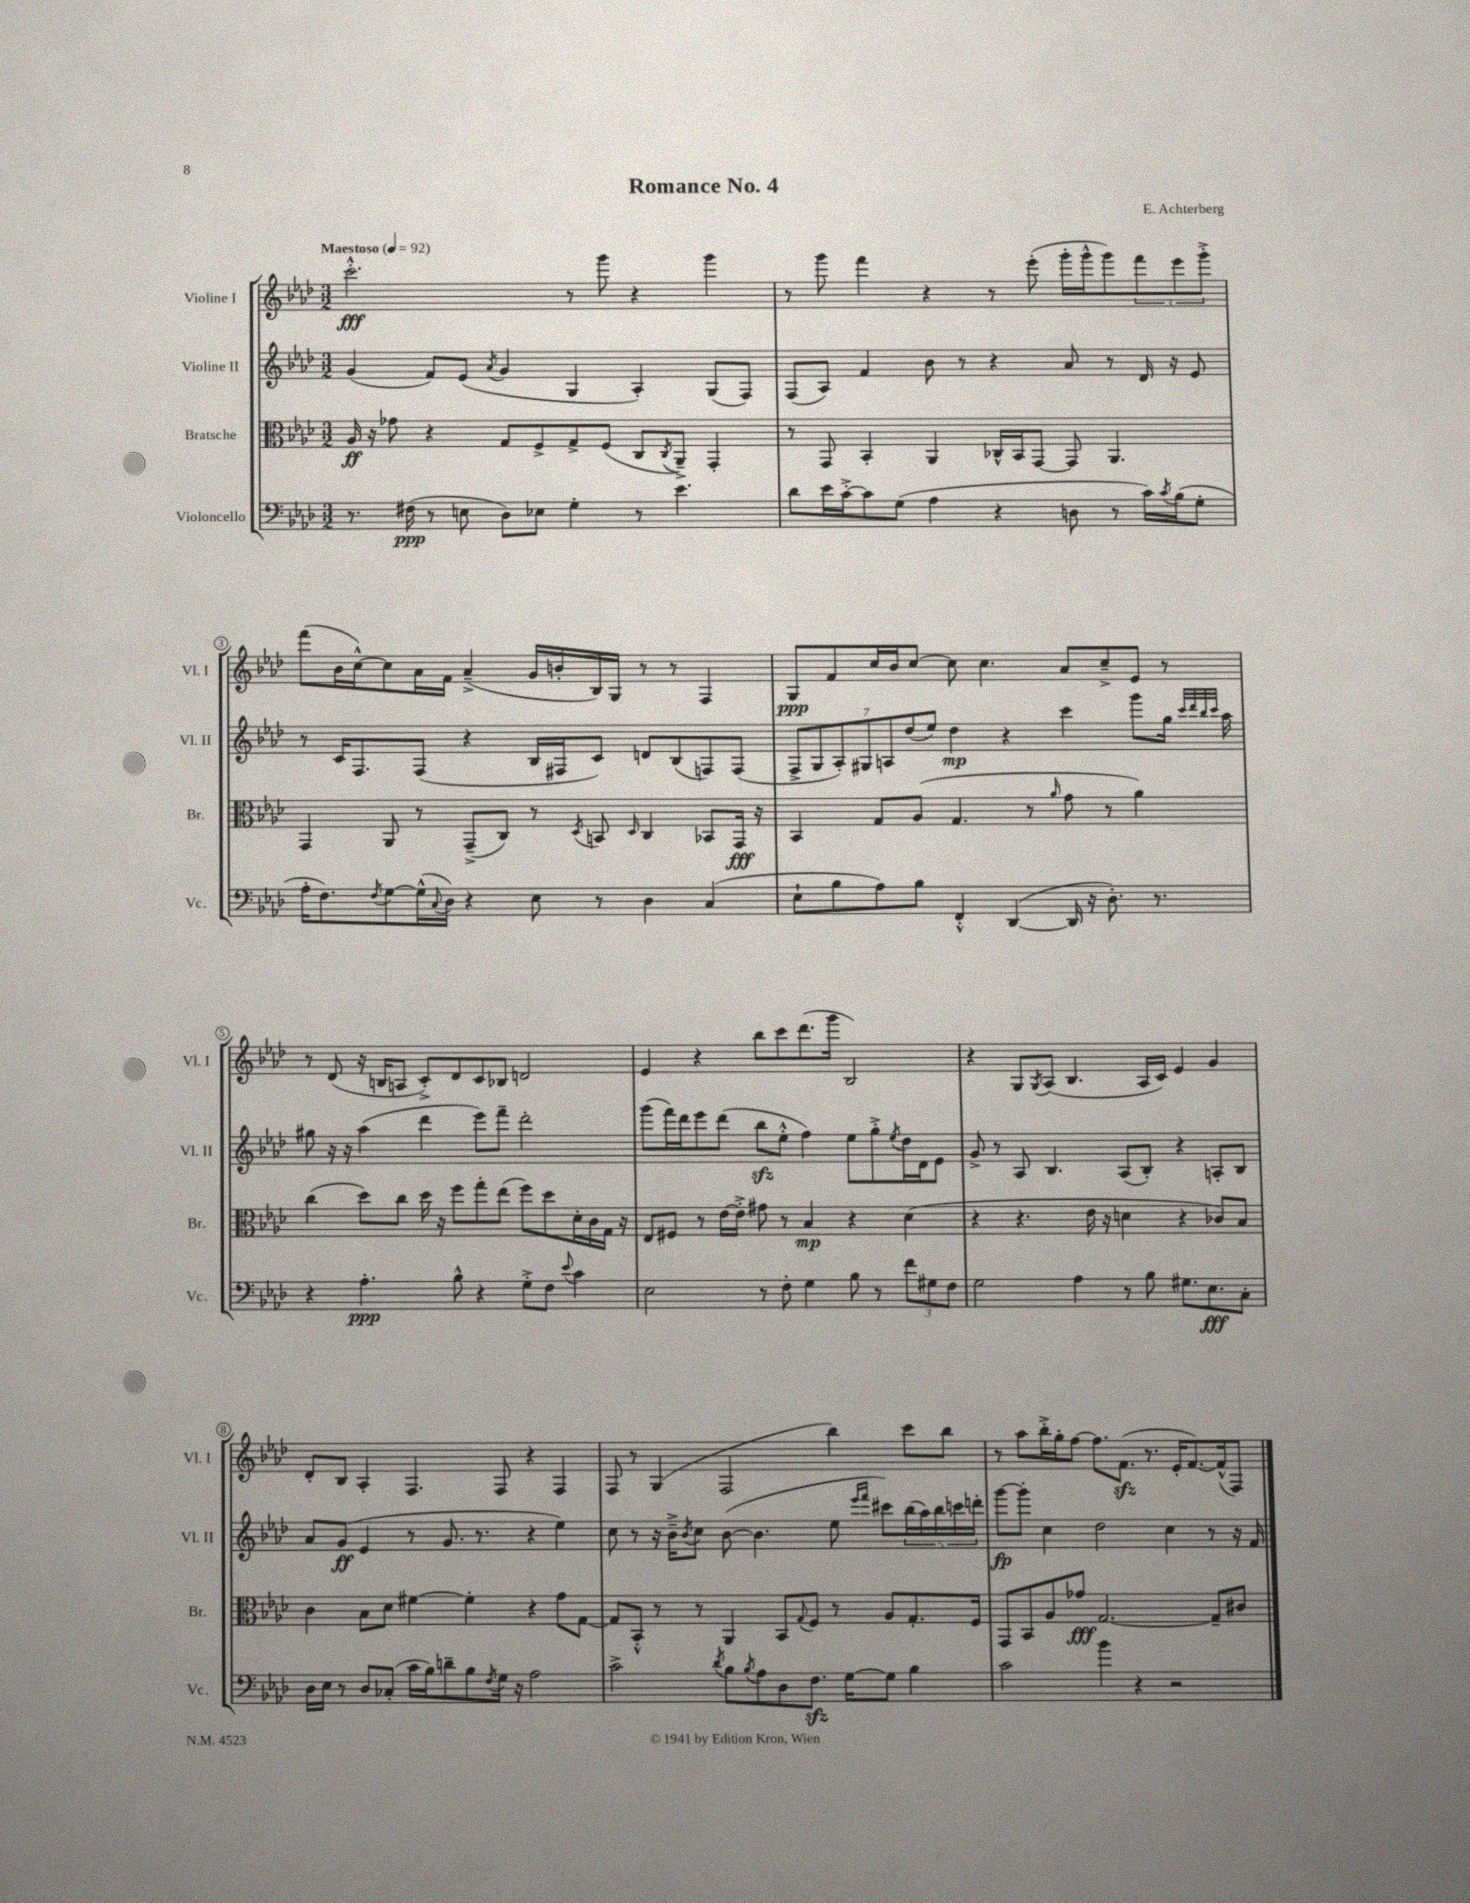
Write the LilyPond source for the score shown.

\header { title = "Romance No. 4" composer = "E. Achterberg" }
<<
\new StaffGroup <<
\new Staff = "s0" \with { instrumentName = "Violine I" shortInstrumentName = "Vl. I" } {
    \clef treble \key aes \major \numericTimeSignature \time 3/2 \tempo "Maestoso" 4 = 92
    c'''2.-.-^\fff r8 g'''8 r4 g'''4 |
    r8 g'''8 f'''4 r4 r8 ees'''8-.( g'''16-. g'''16-^ g'''8) \tuplet 3/2 { f'''8 ees'''8 g'''8-.-> } |
    f'''8( bes'16 c''16~-^) c''8 aes'16 f'16 aes'4--->( g'16 b'16-. bes16) g16 r8 r8 f4 |
    g8\ppp f'8 c''16 bes'16 c''8~ c''8 c''4. aes'8 c''8---> ees'8 r8 |
    r8 des'8( r16 b16 a8 c'8-.->) des'8 c'8 bes8 d'2 |
    ees'4 r4 bes''8 c'''8 des'''8.( g'''16 bes2) |
    r4 g8 \acciaccatura { g8 } aes8( bes4. aes16 c'16) ees'4 g'4 |
    des'8-. bes8 aes4-. f4. f8 r4 f4 |
    f8 r8 g4( f2 bes''4) c'''8 bes''8 |
    r8 aes''8 bes''16-.-> g''16-. f''8~ f''8. f'8.\sfz( r8. ees'16-. f'8.~) f'16-^( f8) \bar "|." |
}
\new Staff = "s1" \with { instrumentName = "Violine II" shortInstrumentName = "Vl. II" } {
    \clef treble \key aes \major \numericTimeSignature \time 3/2
    g'4( f'8) ees'8( \acciaccatura { aes'8 } g'4 g4 aes4-.) g8( f8) |
    f8( aes8) f'4 bes'8 r8 r4 aes'8 r8 des'16 r16 ees'8 |
    r8 c'16 f8. f8( r4 bes16 fis16 c'8) d'8 bes8( f8) f8( |
    \tuplet 7/4 { f8-> g8 aes8-.) gis8 a8 des''8( ees''8) } des''4\mp r4 c'''4 g'''8 g''16 \grace { c'''32 des'''32 bes''32 c'''32 } aes''16 |
    gis''8 r16 r16 aes''4( des'''4 ees'''8) f'''8-- des'''2-. |
    g'''8( f'''16) des'''16 ees'''8 des'''8( bes''8\sfz ees''8-.-^ f''4) ees''8 g''8-.-> \acciaccatura { ees''8 } des''16 des'16 ees'8 |
    g'8-> r8 aes8 bes4. aes8( bes8-.) r4 a8-. bes8 |
    aes'8 g'8\ff( ees'4 r8 g'8. r8. r4 ees''4) |
    c''8 r8 r16 bes'16---> \acciaccatura { bes'8 } c''8 bes'8~( bes'4. ees''8 \grace { ees'''16 f'''16 } cis'''8) \tuplet 5/4 { bes''16( aes''16) bes''16 c'''16 d'''16-. } |
    g'''8~\fp g'''8-. c''4 des''2 c''4 r8 r16 f'16 \bar "|." |
}
\new Staff = "s2" \with { instrumentName = "Bratsche" shortInstrumentName = "Br." } {
    \clef alto \key aes \major \numericTimeSignature \time 3/2
    aes16\ff r16 ges'8 r4 g8 f8-> g8-> f8( c8 \acciaccatura { c8 } aes,8--->) g,4-. |
    r8 g,8 bes,4-. aes,4 ces16-^ bes,16 g,8~ g,8 aes,4. |
    g,4 aes,8 r8 g,8--->( c8) r8 \acciaccatura { des8 } b,8 \grace { des16 } c4 bes,8 g,16\fff r16 |
    bes,4 g8 aes8( g4. r8 \grace { aes'16 } g'8 r8 aes'4) |
    c''4( des''8) c''8 des''16 r16 f''8 g''8-. ees''8( f''8) des''8 des'16-. c'16 g16 r16 |
    ees8 fis8 r8 ees'16~ ees'16-.-> gis'8 r8 bes4\mp r4 des'4( |
    r4 r4. ees'16 r16 d'4 r4 ces'8) bes8 |
    c'4 bes8 des'8 fis'4~ fis'4-. r4 g'8 g8~ |
    g8 bes,8-.-^ r8 r8 aes,4 bes,8 \appoggiatura { g8 } f8 r8 aes8 g8.-. f16 |
    g,8 bes,8 aes8 ges'8\fff g2.~ g8-- cis'8 \bar "|." |
}
\new Staff = "s3" \with { instrumentName = "Violoncello" shortInstrumentName = "Vc." } {
    \clef bass \key aes \major \numericTimeSignature \time 3/2
    r8. fis16\ppp( r8 e8 des8) ees8 g4-. r8 ees'4. |
    des'8 ees'16 c'16~-.-> c'8 g8( aes4 r4 d8 r8 c'16) \acciaccatura { c'8 } bes16( g8-. |
    aes16-. f8.) \acciaccatura { f8 } g8~ g16-^( \appoggiatura { c8 } des16) r4 ees8 r8 des4 c4( |
    ees8-! bes8 aes8) bes8 f,4-.-^ des,4~( des,16 r16 des8.-.) r8. |
    r4 aes4.-.\ppp bes8-^ r4 g8-.-> f8 \appoggiatura { ees'8 } c'4 |
    ees2 r8 f8-. g4 bes8 r8 \tuplet 3/2 { f'8 gis8 f8 } |
    g2 aes4 r8 bes8 gis8. ees8.\fff c8-. |
    des16 ees16 r8 des8 ces8-.( c'16 bes16) d'8-- bes8 \acciaccatura { f8 } g16 r16 aes2 |
    c'2-> \acciaccatura { des'8 } bes8 \acciaccatura { bes8 } aes8 des8 f8.\sfz g16~ g8 bes4 |
    c'2 bes'4 r4 r2 \bar "|." |
}
>>
>>
\layout { \context { \Score \override BarNumber.stencil = #(make-stencil-circler 0.1 0.3 ly:text-interface::print) } }
